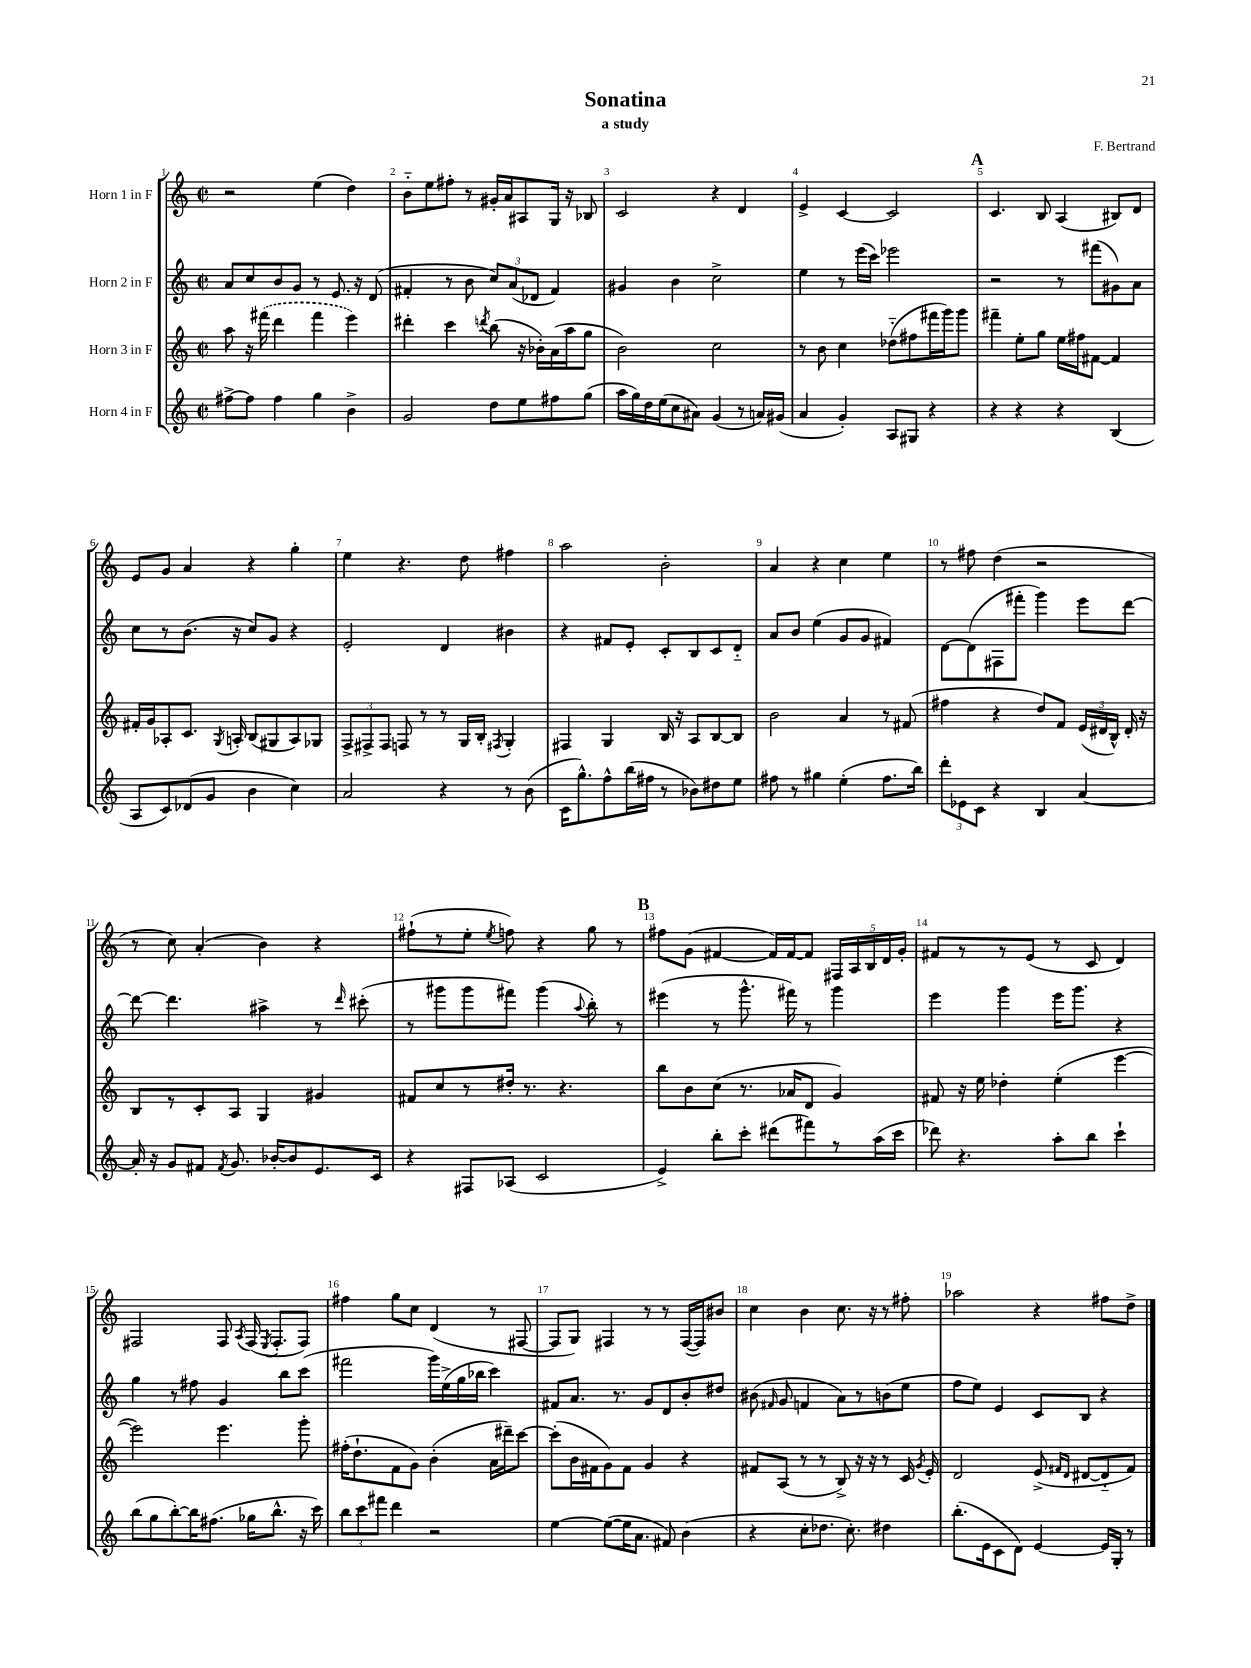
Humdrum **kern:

**kern	**kern	**kern	**kern
*staff4	*staff3	*staff2	*staff1
*clefG2	*clefG2	*clefG2	*clefG2
*k[]	*k[]	*k[]	*k[]
*M2/2	*M2/2	*M2/2	*M2/2
*met(c|)	*met(c|)	*met(c|)	*met(c|)
[8ff#^	8aa	8a	2r
8ff#]	16r	8cc	.
.	(16fff#	.	.
4ff#	4ddd	8b	.
.	.	8g	.
4gg	4fff#	8r	(4ee
.	.	8.e	.
4b^	4eee)	.	4dd)
.	.	16r	.
.	.	(8d	.
=	=	=	=
2g	4ddd#'	4f#'	8b'~
.	.	.	8ee
.	4ccc	8r	8ff#'
.	.	8b	8r
.	8qddd	.	.
8dd	(8bb	12cc)	16g#'
.	.	.	16a
.	.	(12a	.
8ee	16r	.	8A#
.	.	12d-	.
.	16b-')	.	.
8ff#	(16a	4f#)	16G
.	16aa	.	16r
(8gg	8gg	.	8B-
=	=	=	=
16aa	2b)	4g#	2c
16gg)	.	.	.
16dd	.	.	.
(16ee	.	.	.
8cc	.	4b	.
8a#)	.	.	.
(4g	2cc	2cc^	4r
8r	.	.	4d
16a)	.	.	.
(16g#	.	.	.
=	=	=	=
4a	8r	4ee	4e^
.	8b	.	.
4g')	4cc	8r	[4c
.	.	(16eee	.
.	.	16ccc)	.
8A	(8dd-'~	2eee-	2c]
8G#	8ff#	.	.
4r	16fff#	.	.
.	16ggg)	.	.
.	8ggg	.	.
=	=	=	=
4r	4fff#~	2r	4.c
4r	8ee'	.	.
.	8gg	.	8B
4r	16ee	8r	(4A
.	16ff#	.	.
.	[8f#	(8fff#	.
(4B	4f#]	8g#)	8B#)
.	.	8a	8d
=	=	=	=
8A	16f#'	8cc	8e
.	16g	.	.
8c)	8A-'	8r	8g
(8d-	8.c	(8.b	4a
8g	.	.	.
.	8qG	.	.
.	16A'	16r	.
4b	(8B	8cc)	4r
.	8G#	8g	.
4cc)	8A)	4r	4gg'
.	8G-	.	.
=	=	=	=
2a	12F^	2e'	4ee
.	12F#^	.	.
.	12F#	.	.
.	8F	.	4.r
.	8r	.	.
4r	8r	4d	.
.	16G	.	8dd
.	16B'	.	.
.	8qF#	.	.
8r	4G'	4b#	4ff#
(8b	.	.	.
=	=	=	=
16c	4F#	4r	2aa
8.gg^^)	.	.	.
8ff^^	4G	8f#	.
(16bb	.	8e'	.
16ff#	.	.	.
8r	16B	8c'	2b'
.	16r	.	.
8b-)	8A	8B	.
8dd#	[8B	8c	.
8ee	8B]	8d'~	.
=	=	=	=
8ff#	2b	8a	4a
8r	.	8b	.
4gg#	.	(4ee	4r
(4ee'	4a	8g	4cc
.	.	8g	.
8.ff#	8r	4f#)	4ee
.	(8f#	.	.
16bb)	.	.	.
=	=	=	=
12ddd'	4ff#	[8d	8r
12e-	.	.	.
.	.	(8d]	8ff#
12c	.	.	.
4r	4r	8F#	(4dd
.	.	8fff#'	.
4B	8dd)	4ggg)	2r
.	8f	.	.
[4a	(24e	8eee	.
.	24d#	.	.
.	24B^^)	.	.
.	16d#'	[8ddd	.
.	16r	.	.
=	=	=	=
16a']	8B	8ddd_	8r
16r	.	.	.
8g	8r	4.ddd]	8cc)
8f#	8c'	.	(4a'
8qf#	.	.	.
8.g	8A	.	.
.	4G	4aa#^	4b)
[16b-'	.	.	.
8b-]	.	.	.
8.e	4g#	8r	4r
.	.	16qqddd	.
.	.	(8ccc#'	.
16c	.	.	.
=	=	=	=
4r	8f#	8r	(8ff#`
.	8cc	8ggg#	8r
8F#	8r	8ggg#	8ee'
.	.	.	8qee
(8A-	16dd#'	8fff#)	8ff)
.	8.r	.	.
2c	.	(4ggg#	4r
.	4.r	.	.
.	.	8qqaa	.
.	.	8bb')	8gg
.	.	8r	8r
=	=	=	=
4e^)	8bb	(4eee#	8ff#
.	8b	.	(8g
8bb'	(8cc	8r	[4f#
8ccc'	8.r	8.ggg^^	.
(8ddd#	.	.	16f#])
.	16a-	16fff#)	[16f#
8fff#)	8d	8r	8f#]
8r	4g)	4ggg	20F#
.	.	.	20A
.	.	.	20B
(16aa	.	.	.
.	.	.	20d
16ccc	.	.	.
.	.	.	20g'
=	=	=	=
8ddd-)	8f#	4eee	8f#
4.r	16r	.	8r
.	16ee	.	.
.	4dd-'	4ggg	8r
.	.	.	(8e
8aa'	(4ee'	16eee	8r
.	.	8.ggg	.
8bb	.	.	8c
4ccc`	[4eee	4r	4d)
=	=	=	=
(8bb	2eee])	4gg	2F#
8gg	.	.	.
[8bb')	.	8r	.
16bb]	.	8ff#	.
(8.ff#	.	.	.
.	4.eee	4g	8F#
.	.	.	8qA
16gg-	.	.	(16F#
.	.	.	8qE
8.bb^^	.	.	8.F#'
.	.	8bb	.
16r	8ggg'	(8ccc	8F#)
16ccc)	.	.	.
=	=	=	=
12bb	(16ff#'	2fff#	4ff#
.	8.dd`	.	.
12ccc	.	.	.
12fff#	.	.	.
4ddd	8f	.	8gg
.	8g)	.	8cc
2r	(4b'	16ggg)	(4d
.	.	(16ee^	.
.	.	16gg	.
.	.	16bb-	.
.	16a	4ccc)	8r
.	16ddd#~)	.	.
.	[8ccc	.	[8F#
=	=	=	=
[4ee	(8ccc']	8f#	8F#]
.	16b	8.a	8G)
.	16f#	.	.
(8ee_	8g)	.	4F#
.	.	8.r	.
16ee]	8f#	.	.
8.a	.	.	.
.	4g	8g	8r
8f#)	.	8d	8r
(4b	4r	8b'	([16F#
.	.	.	16F#])
.	.	8dd#	8b#
=	=	=	=
4r	8f#	(8b#	4cc
.	.	16qqf#	.
.	(8A	8g	.
8cc'	8r	4f	4b
8.dd-	8r	.	.
.	8B^)	8a)	8.cc
8.cc')	.	.	.
.	16r	8r	.
.	16r	.	16r
4dd#	8r	(8b	8r
.	16c	8ee	8ff#'
.	8qg	.	.
.	16e'	.	.
=	=	=	=
(8.bb'	2d	8ff	2aa-
.	.	8ee)	.
16e	.	.	.
8c	.	4e	.
8d)	.	.	.
[4e	(8e^	8c	4r
.	16qqf#	.	.
.	16qqd	.	.
.	[8d#	8B	.
16e]	8d#'~]	4r	8ff#
16G'	.	.	.
8r	8f#)	.	8dd^
==	==	==	==
*-	*-	*-	*-
